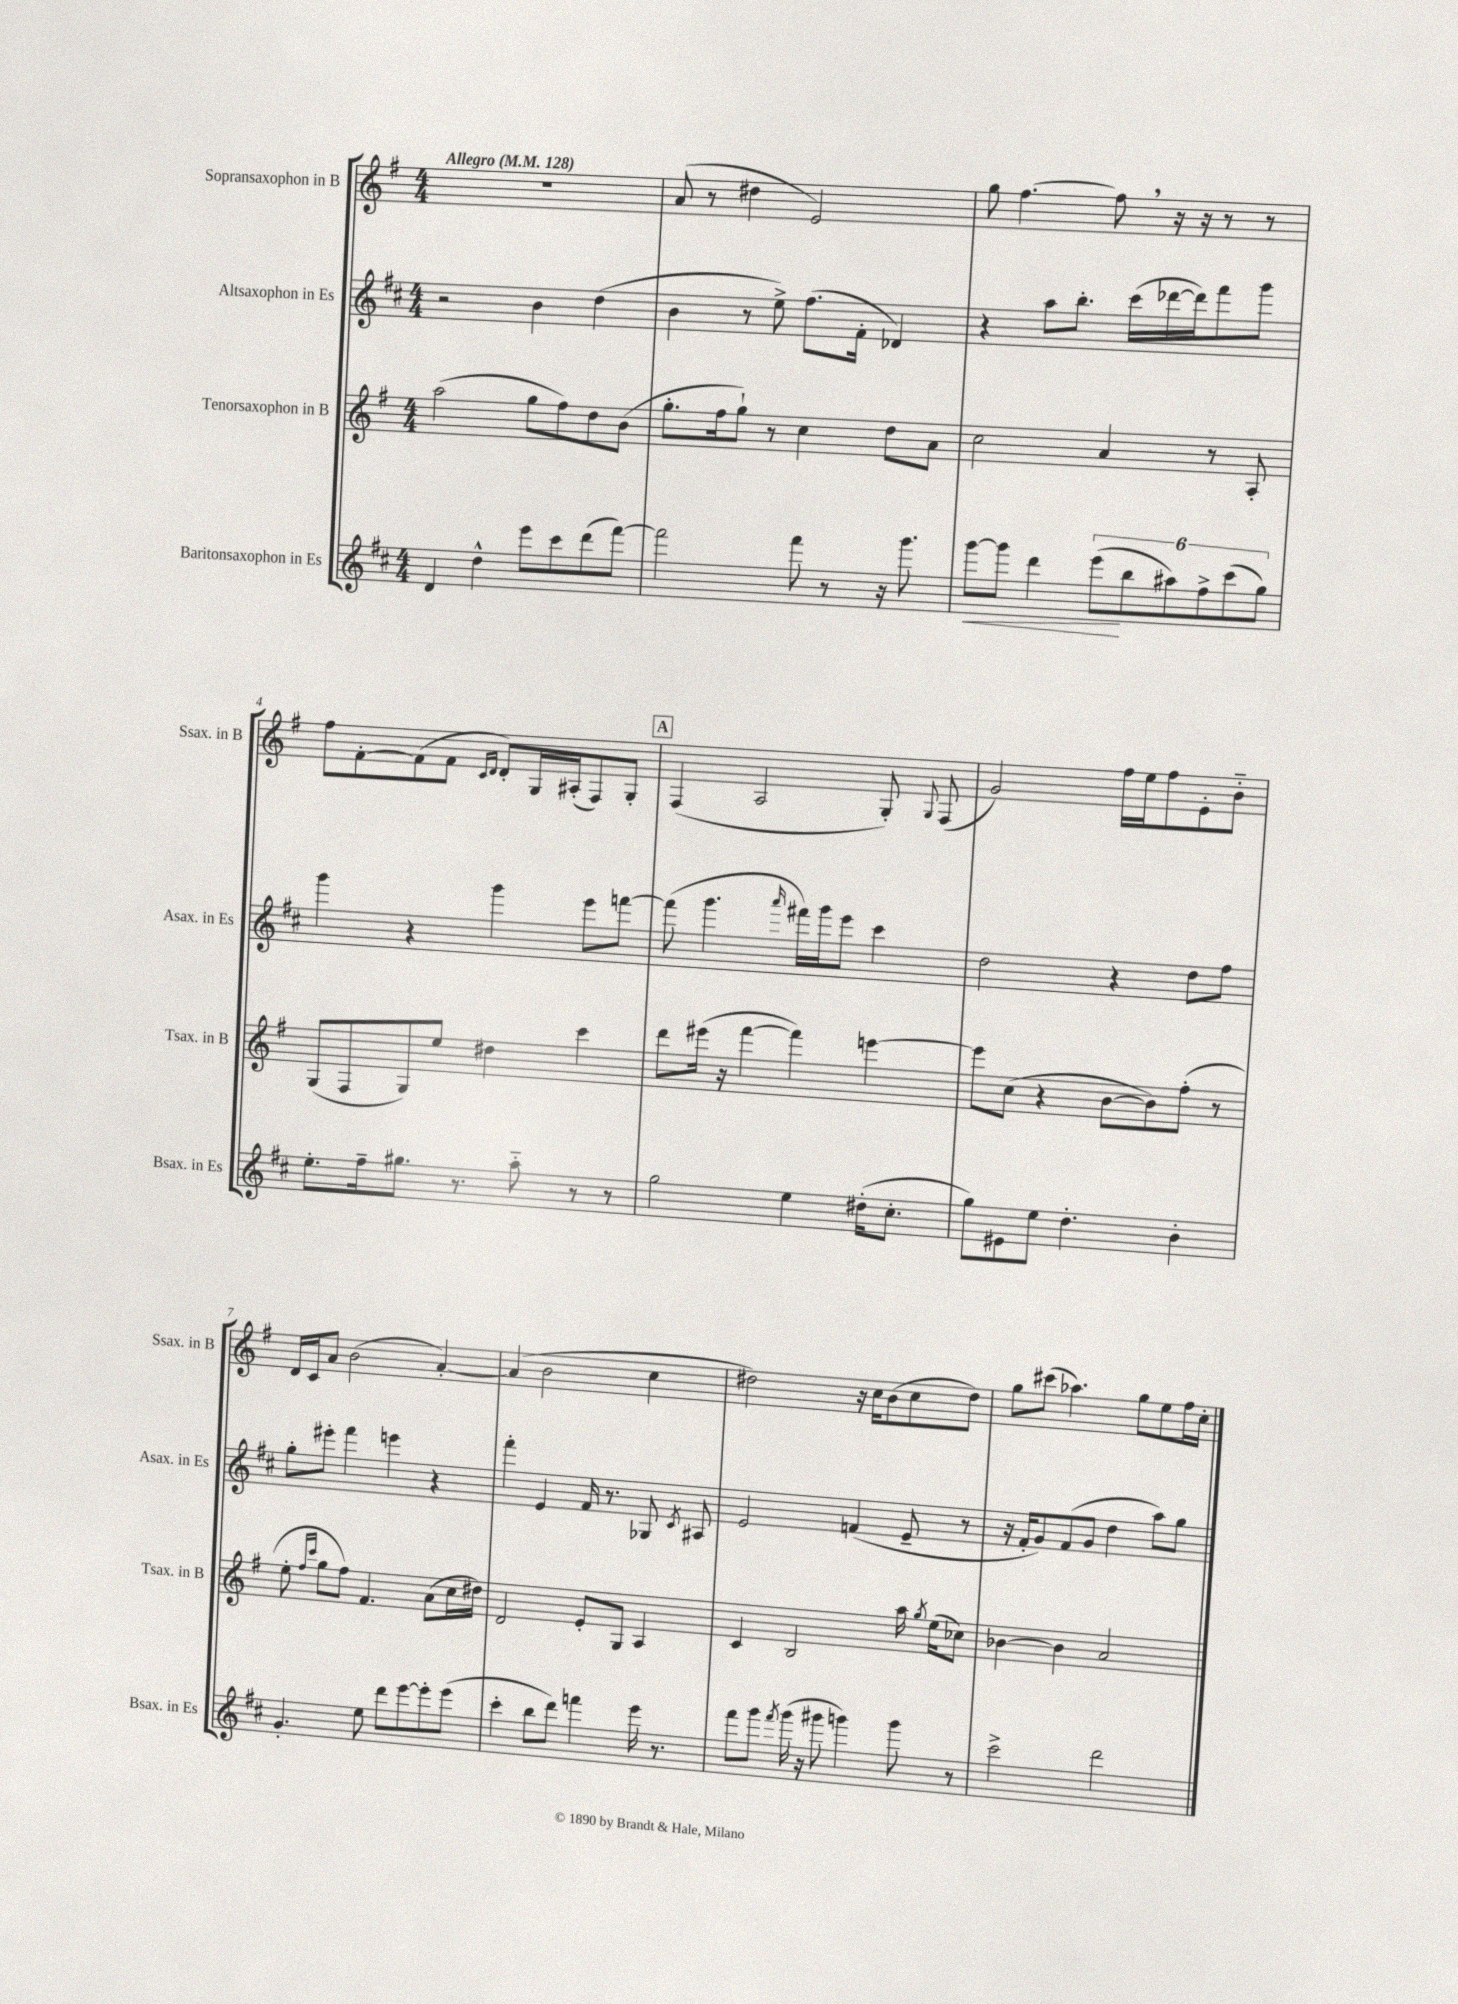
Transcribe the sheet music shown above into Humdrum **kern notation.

**kern	**dynam	**kern	**kern	**kern
*part4	*part4	*part3	*part2	*part1
*staff4	*staff4	*staff3	*staff2	*staff1
*I"Baritonsaxophon in Es	*	*I"Tenorsaxophon in B	*I"Altsaxophon in Es	*I"Sopransaxophon in B
*I'Bsax. in Es	*	*I'Tsax. in B	*I'Asax. in Es	*I'Ssax. in B
*clefG2	*	*clefG2	*clefG2	*clefG2
*k[f#c#]	*	*k[f#]	*k[f#c#]	*k[f#]
*M4/4	*	*M4/4	*M4/4	*M4/4
*MM128	*	*MM128	*MM128	*MM128
=1	=1	=1	=1	=1
!	!	!	!	!LO:TX:a:B:t=Allegro
4d/	.	(2aa\	2r	1r
4dd^^\	.	.	.	.
8eee\L	.	8gg\L	4b\	.
8ccc#\	.	8ff#\)	.	.
(8ddd\	.	8dd\	(4dd\	.
[8fff#\J)	.	(8b\J	.	.
=2	=2	=2	=2	=2
2fff#\]	.	8.gg'\L	4b\	(8a/
.	.	.	.	8r
.	.	16ff#\k	.	.
.	.	8gg`\J)	8r	4dd#X\
.	.	8r	8ee^\)	.
8fff#\	.	4cc\	(8.ff#\L	2e/)
8r	.	.	.	.
.	.	.	16f#'\Jk	.
16r	.	8dd\L	4d-X/)	.
8.ggg\	.	.	.	.
.	.	8a\J	.	.
=3	=3	=3	=3	=3
!	!LO:HP:b	!	!	!
[8ggg\L	<	2cc\	4r	8gg\
8ggg\J]	.	.	.	[4.ff#\
4ddd\	.	.	8aa\L	.
.	.	.	8.bb'\J	.
(12eee\L	.	4a/	.	8ff#,\]
.	.	.	(16ccc#\LL	.
12bb\	[	.	.	.
.	.	.	[16ddd-X\	16r
12aa#X\)	.	.	.	.
.	.	.	16ddd-\J])	16r
12ff#^\	.	8r	8fff#\	8r
(12ccc#\	.	.	.	.
.	.	8A'/	8ggg\J	8r
12gg\J)	.	.	.	.
!!LO:LB:g=z
=4	=4	=4	=4	=4
8.ee'\L	.	(8G/L	4ggg\	8ff#\L
.	.	8F#/	.	[8f#'\
16ff#~\k	.	.	.	.
8.gg#X\J	.	8G/)	4r	(8f#\]
.	.	8ee/J	.	8f#\J
8.r	.	.	.	.
.	.	.	.	16qqc/LL
.	.	.	.	16qqd/JJ
.	.	4dd#X\	4ggg\	8d'/L)
8aa\	.	.	.	16G/L
.	.	.	.	(16A#X'/J
8r	.	4ccc\	8eee\L	8F#/)
8r	.	.	[8fffn\J	8G'/J
!!LO:REH:place=s1:t=A
=5	=5	=5	=5	=5
2gg\	.	8ddd\L	(8fff\]	(4F#/
.	.	(16eee#X\Jk	4.ggg\	.
.	.	16r	.	.
.	.	[4fff#\	.	2A/
.	.	.	16qqaaa/	.
4ee\	.	4fff#\])	16fff#X\LL)	.
.	.	.	16ggg\J	.
.	.	.	8eee\J	.
(16dd#X'\KL	.	[4eeen\	4ccc#\	8G'/)
8.cc#'\J	.	.	.	.
.	.	.	.	8qqG/
.	.	.	.	(8F#/
=6	=6	=6	=6	=6
8gg\L)	.	8eee\L]	2dd\	2g/)
8e#X\	.	(8cc\J	.	.
8ee\J	.	4r	.	.
4.dd'\	.	.	.	.
.	.	[8b\L	4r	16ff#\LL
.	.	.	.	16ee\J
.	.	8b\])	.	8ff#\
4b'\	.	(8ff#'\J	8dd\L	8e'\
.	.	8r	8ff#\J	8b\J
!!LO:LB:g=z
=7	=7	=7	=7	=7
4.g'/	.	8ee'\	8gg'\L	16d/LL
.	.	.	.	16c/J
.	.	16qqff#/LL	.	.
.	.	16qqccc/JJ	.	.
.	.	8gg\L	8eee#X'\J	8a/J
.	.	8ff#\J)	4fff#\	(2b\
8ee\	.	4.f#/	.	.
8ddd\L	.	.	4eeen\	.
[8eee\	.	.	.	.
8eee'\]	.	(8a\L	4r	[4a'/)
(8eee\J	.	16cc\L	.	.
.	.	16dd#X\JJ)	.	.
=8	=8	=8	=8	=8
4ccc#'\	.	2d/	4fff#'\	(4a/]
8bb\L	.	.	4e/	2b\
8ddd\J)	.	.	.	.
4fffn\	.	8e'/L	16f#/	.
.	.	.	8.r	.
.	.	8G/J	.	.
16eee\	.	4A/	8G-X/	4cc\
8.r	.	.	.	.
.	.	.	8qc#/	.
.	.	.	8A#X/	.
=9	=9	=9	=9	=9
8fff#\L	.	4c/	2e/	2dd#X\)
8ggg\J	.	.	.	.
8qfff#/	.	.	.	.
(16ggg\	.	2B/	.	.
16r	.	.	.	.
8ggg#X\	.	.	.	.
4gggn\)	.	.	(4fn/	16r
.	.	.	.	16cc\KL
.	.	.	.	(8b\
8ggg\	.	16aa\	8e~/	8cc\
.	.	8qgg/	.	.
.	.	(16ee\KL	.	.
8r	.	8cc-X\J)	8r	8dd#\J)
=10	=10	=10	=10	=10
2ccc#^\	.	[4b-X\	16r	8gg\L
.	.	.	16f#'/KL	.
.	.	.	8g/)	(8ccc#X\J
.	.	4b-\]	(8f#/	4.aa-X\)
.	.	.	8g/J	.
2ddd\	.	2a/	4dd\	.
.	.	.	.	8gg\L
.	.	.	8aa\L)	8ee\
.	.	.	8gg\J	16ff#\L
.	.	.	.	16cc'\JJ
==	==	==	==	==
*-	*-	*-	*-	*-
